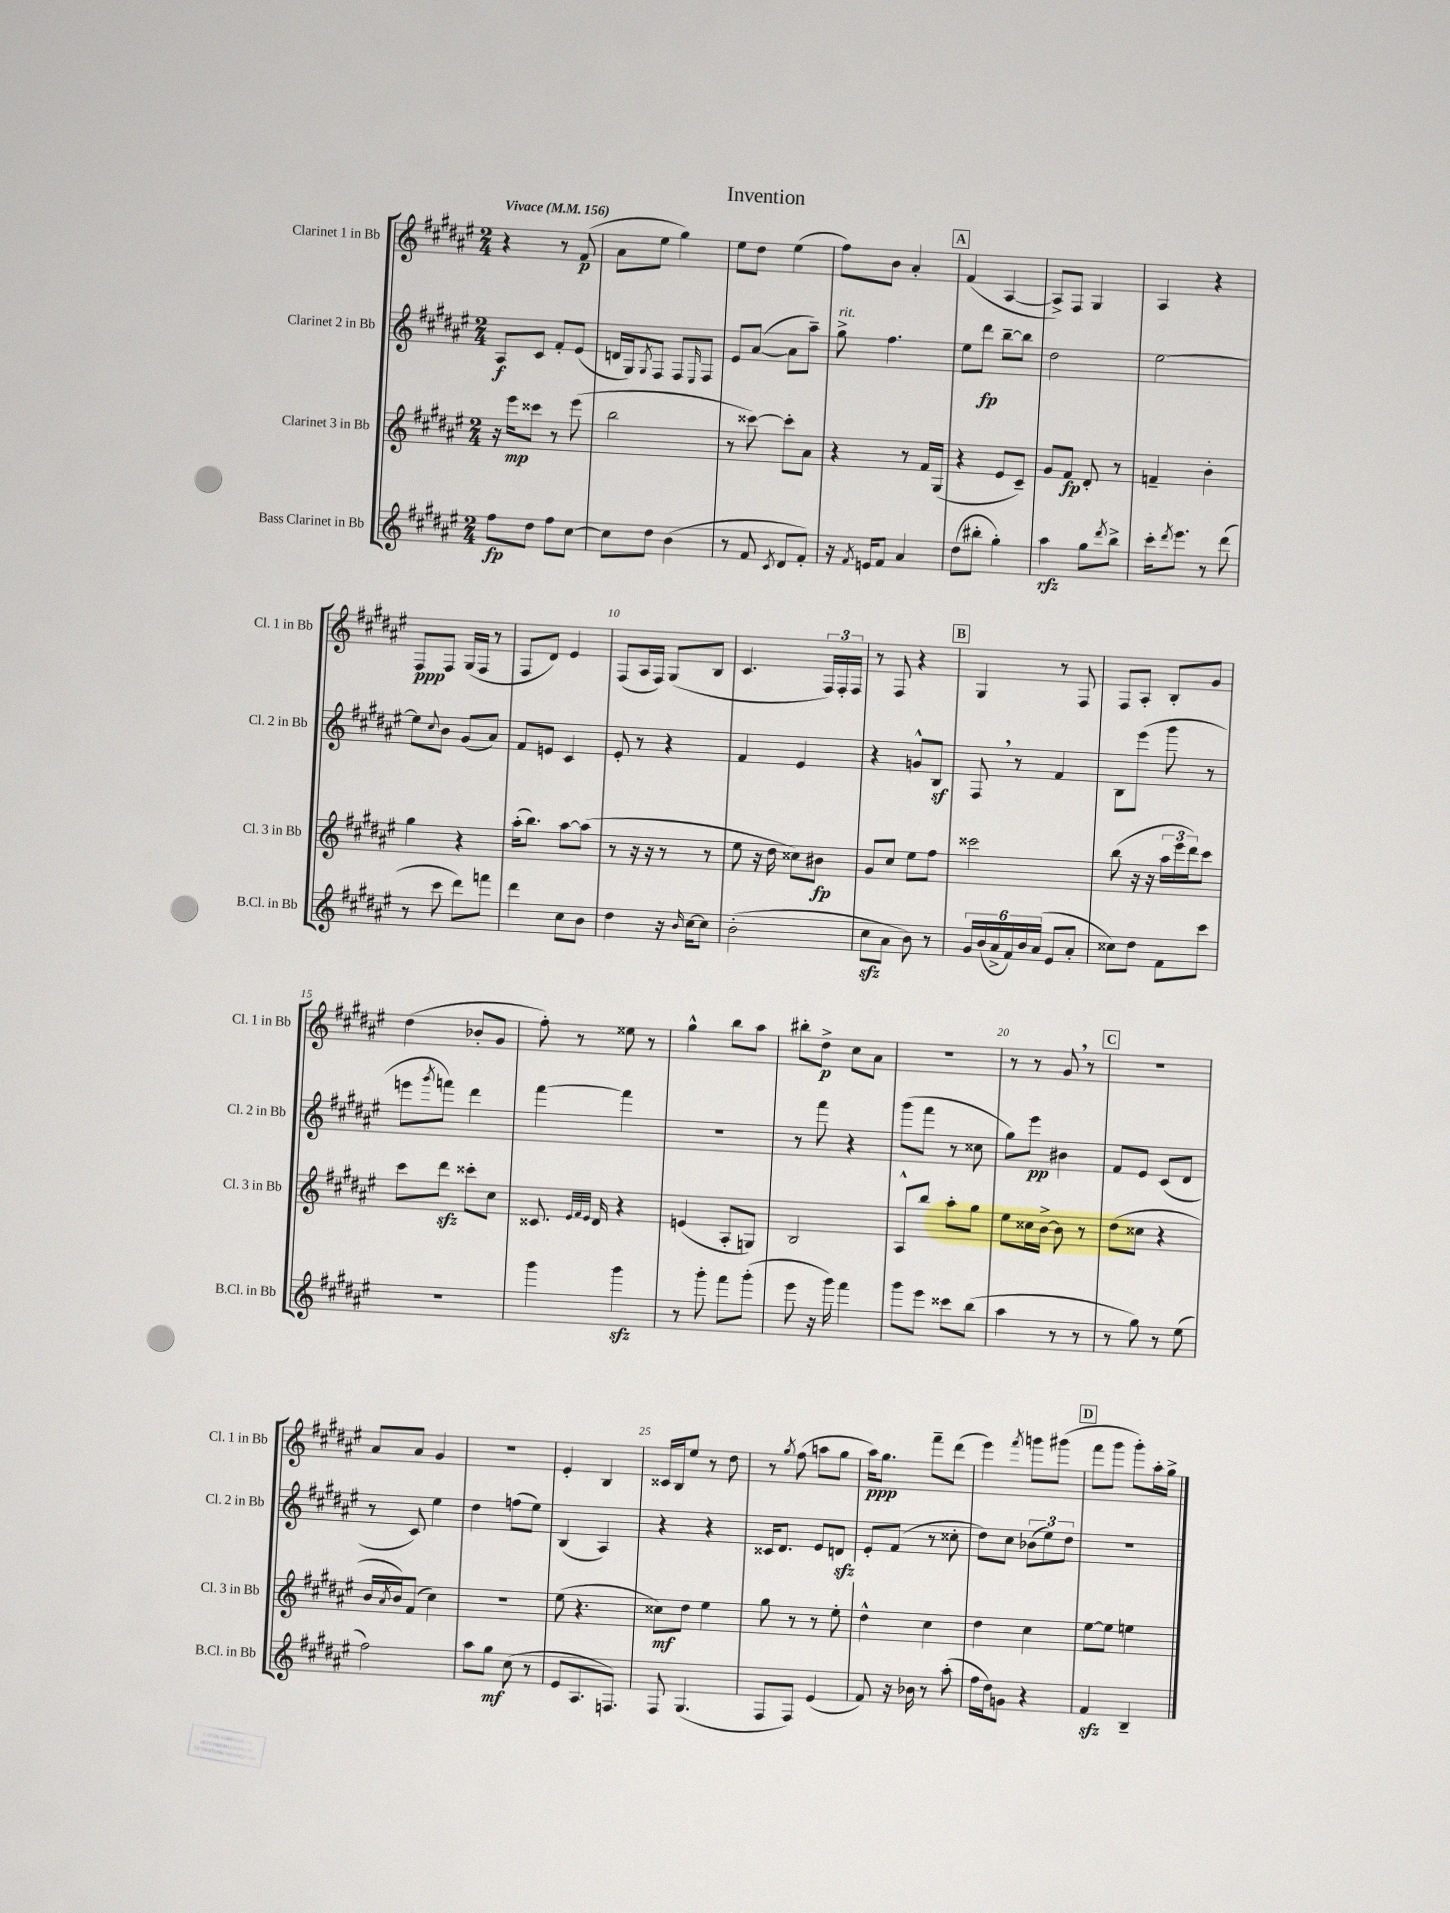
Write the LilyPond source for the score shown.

\header { title = "Invention" }
<<
\new StaffGroup <<
\new Staff = "s0" \with { instrumentName = "Clarinet 1 in Bb" shortInstrumentName = "Cl. 1 in Bb" } {
    \clef treble \key fis \major \numericTimeSignature \time 2/4 \tempo "Vivace" 4 = 156
    r4 r8 fis'8\p( |
    ais'8 eis''8 gis''4) |
    eis''8 dis''8 eis''4( |
    fis''8) b'8 ais'4-. |
    \mark \markup { \box "A" } fis'4( ais4~ |
    ais8->) fis8 gis4 |
    ais4 r4 |
    fis8\ppp fis8 gis16( fis16 r8 |
    fis8 dis'8) eis'4 |
    fis8( ais16 fis16) gis8( b8 |
    cis'4. \tuplet 3/2 { fis16) fis16-. fis16 } |
    r8 fis8 r4 |
    \mark \markup { \box "B" } gis4 r8 fis8 |
    fis8 ais8-. b8-. gis'8 |
    dis''4( bes'8-. gis'8 |
    fis''8-.) r8 eisis''8 r8 |
    gis''4-^ b''8 ais''8 |
    bis''8-. dis''8->\p cis''8 ais'8 |
    r2 |
    r8 r8 gis'8 \breathe r8 |
    \mark \markup { \box "C" } r2 |
    ais'8 ais'8 gis'4 |
    R2 |
    eis'4-. b4 |
    cisis'16 b16 eis''8 r8 dis''8 |
    r8 \acciaccatura { gis''8 } fis''8( a''8 gis''8 |
    ais''16\ppp) gis''8. fis'''8-- dis'''8( |
    eis'''4) \acciaccatura { fis'''8 } g'''8 gis'''8( |
    \mark \markup { \box "D" } fis'''8 gis'''8 gis'''8-.) ais''16-. gis''16-> \bar "|." |
}
\new Staff = "s1" \with { instrumentName = "Clarinet 2 in Bb" shortInstrumentName = "Cl. 2 in Bb" } {
    \clef treble \key fis \major \numericTimeSignature \time 2/4
    ais8\f cis'8 fis'8-. eis'8( |
    d'16 gis16) \acciaccatura { gis8 } fis8 fis8 \grace { eis16 } fis8 |
    eis'8 ais'8~( ais'8 ais''8--) |
    gis''8->^\markup { \italic "rit." } fis''4. |
    \mark \markup { \box "A" } eis''8 dis'''8\fp b''8~-- b''8 |
    dis''2 |
    eis''2~ |
    eis''8 \appoggiatura { cis''8 } b'8 gis'8( ais'8) |
    fis'8 e'8 cis'4 |
    eis'8-. r8 r4 |
    fis'4 eis'4 |
    r4 g'8-^ b8\sf |
    \mark \markup { \box "B" } fis8 \breathe r8 fis'4 |
    b8 eis'''8( gis'''8 r8 |
    e'''8 \acciaccatura { gis'''8 } f'''8) dis'''4 |
    fis'''4~ fis'''4 |
    R2 |
    r8 fis'''8 r4 |
    gis'''8( fis'''8 r8 cisis''8 |
    gis''8) eis'''8\pp bis'4 |
    \mark \markup { \box "C" } fis'8 eis'8 cis'8( dis'8 |
    r8 cis'8) eis''4 |
    dis''4 f''8( eis''8) |
    b4( ais4) |
    r4 r4 |
    cisis'16 dis'8. eis'8 d'8\sfz |
    eis'8-. fis'8( r8 cisis''8-. |
    dis''8) cis''8 \tuplet 3/2 { bes'8( eis''8) dis''8 } |
    \mark \markup { \box "D" } R2 \bar "|." |
}
\new Staff = "s2" \with { instrumentName = "Clarinet 3 in Bb" shortInstrumentName = "Cl. 3 in Bb" } {
    \clef treble \key fis \major \numericTimeSignature \time 2/4
    r16 eis'''16\mp cisis'''8 r8 eis'''8( |
    b''2 |
    r8 cisis'''8~) cisis'''8-. ais'8 |
    r4 r8 fis'16 gis16( |
    \mark \markup { \box "A" } r4 eis'8 cis'8--) |
    gis'8 fis'8\fp dis'8-. r8 |
    f'4-- b'4-. |
    gis''4 r4 |
    ais''16-.( b''8.) ais''8~ ais''8( |
    r8 r16 r16 r8 r8 |
    eis''8 r16 dis''16 cisis''8) bis'8\fp |
    gis'8 cis''8 eis''8 fis''8 |
    \mark \markup { \box "B" } cisis'''2 |
    b''8( r16 r16 \tuplet 3/2 { ais''16 eis'''16 dis'''16) } cis'''8 |
    cis'''8 dis'''8\sfz cisis'''8-. cis''8 |
    cisis'8. \grace { eis'32 fis'32 eis'32 } dis'16 r4 |
    e'4( ais8-. g8) |
    b2 |
    ais8-^ b''8 ais''8-. gis''8 |
    eis''8 cisis''16 b'16~-> b'8 r8 |
    \mark \markup { \box "C" } dis''8( cisis''8 r4 |
    b'16 \acciaccatura { ais'8 } b'16) fis'8( cis''4) |
    R2 |
    eis''8( r4. |
    cisis''8\mf) dis''8 eis''4 |
    gis''8 r8 r8 eis''8-. |
    dis''4-^ cis''4 |
    dis''4 cis''4 |
    \mark \markup { \box "D" } eis''8~ eis''8 e''4 \bar "|." |
}
\new Staff = "s3" \with { instrumentName = "Bass Clarinet in Bb" shortInstrumentName = "B.Cl. in Bb" } {
    \clef treble \key fis \major \numericTimeSignature \time 2/4
    fis''8\fp dis''8 fis''8 cis''8~ |
    cis''8 dis''8 b'4( |
    r8 fis'8 \acciaccatura { cis'8 } dis'8 fis'8-.) |
    r16 \acciaccatura { fis'8 } e'16 fis'8 ais'4 |
    \mark \markup { \box "A" } dis''8( bis''8-. gis''4-.) |
    ais''4\rfz gis''8 \acciaccatura { dis'''8 } b''8-> |
    cis'''16-. \acciaccatura { dis'''8 } eis'''8. r8 dis'''8( |
    r8 cis'''8 dis'''8) f'''8 |
    dis'''4 cis''8 b'8 |
    dis''4 r16 \grace { b'16 } cis''16~ cis''8 |
    b'2-.( |
    cis''8\sfz ais'8 b'8) r8 |
    \mark \markup { \box "B" } \tuplet 6/4 { gis'16 b'16( ais'16-> fis'16) b'16 ais'16( } eis'8 ais'8-. |
    cisis''8) dis''8 fis'8 cis'''8 |
    r2 |
    gis'''4 gis'''4\sfz |
    r8 gis'''8-. fis'''8 gis'''8-.( |
    eis'''8 r16 gis'''16) fis'''4 |
    gis'''8 eis'''8 cisis'''8 b''8( |
    ais''4 r8 r8 |
    \mark \markup { \box "C" } r8 gis''8) r8 eis''8( |
    fis''2) |
    ais''8 gis''8\mf cis''8( r8 |
    eis'8 ais8. f8.) |
    fis8 gis4.( |
    fis8 fis8) eis'4( |
    fis'8) r16 bes'16 r8 ais''8-.( |
    fis''16 dis''16) g'8 r4 |
    \mark \markup { \box "D" } fis'4\sfz b4-- \bar "|." |
}
>>
>>
\layout { \context { \Score \override BarNumber.break-visibility = ##(#f #t #t) barNumberVisibility = #(every-nth-bar-number-visible 5) } }
